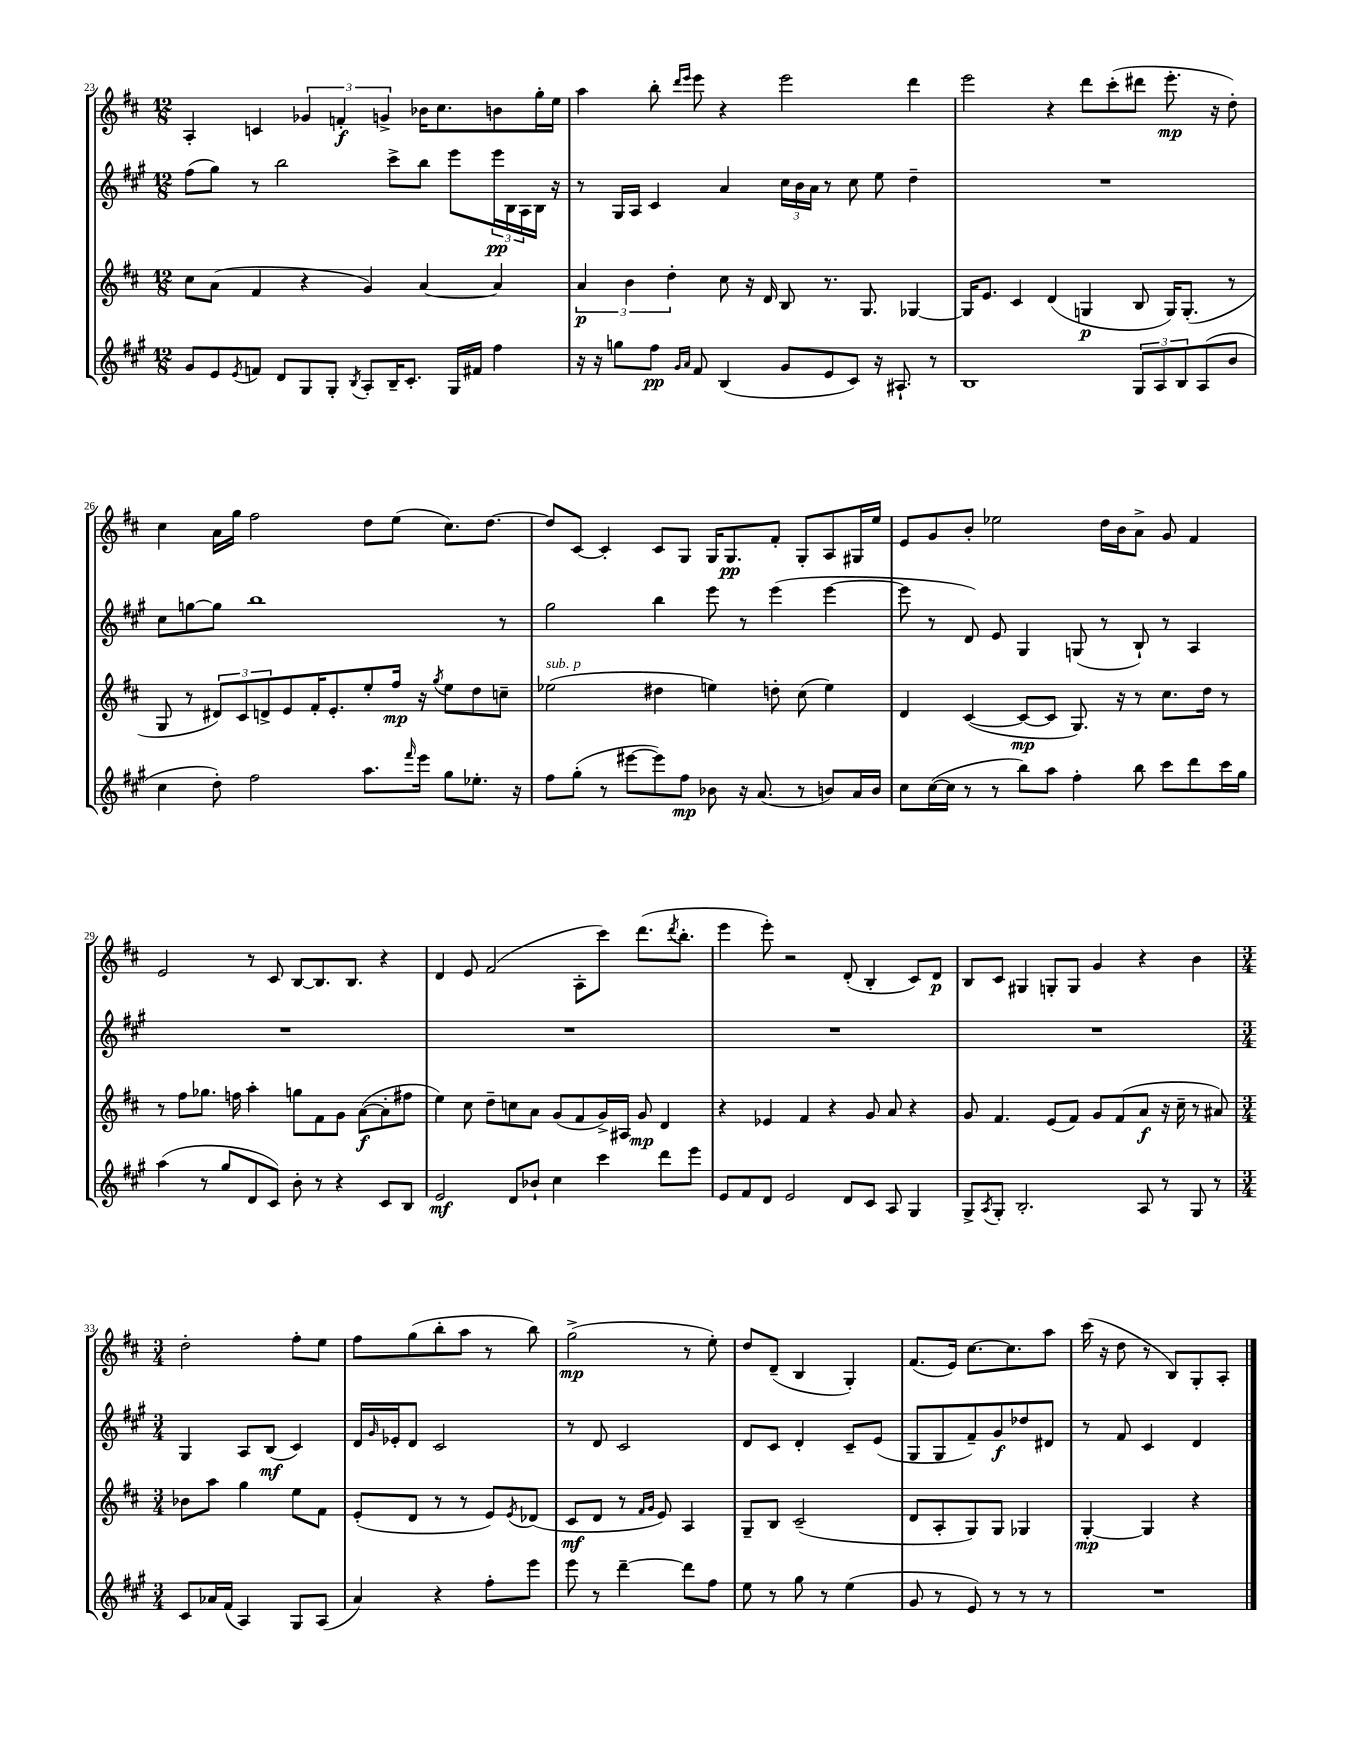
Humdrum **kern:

**kern	**kern	**kern	**kern
*staff4	*staff3	*staff2	*staff1
*clefG2	*clefG2	*clefG2	*clefG2
*k[f#c#g#]	*k[f#c#]	*k[f#c#g#]	*k[f#c#]
*M12/8	*M12/8	*M12/8	*M12/8
8g#	8cc#	(8ff#	4A'
8e	(8a	8gg#)	.
8qe	.	.	.
8f	4f#	8r	4c
8d	.	2bb	.
8G#	4r	.	6g-
8G#'	.	.	.
.	.	.	6f'
8qB	.	.	.
8A'	4g)	.	.
.	.	.	6g^
16B~	.	8ccc#^	.
8.c#'	.	.	.
.	[4a	8bb	16b-
.	.	.	8.cc#
16G#	.	8eee	.
16f#	.	.	.
4ff#	4a]	24eee	8b
.	.	24B	.
.	.	24A	.
.	.	16B	16gg'
.	.	16r	16ee
=	=	=	=
16r	6a	8r	4aa
16r	.	.	.
8gg	.	16G#	.
.	6b	.	.
.	.	16A	.
8ff#	.	4c#	8bb'
.	6dd'	.	.
16qqg#	.	.	16qqddd
16qqa	.	.	16qqeee
8f#	.	.	8eee
(4B	8cc#	4a	4r
.	16r	.	.
.	16d	.	.
8g#	8B	24cc#	2eee
.	.	24b	.
.	.	24a	.
8e	8.r	8r	.
8c#)	.	8cc#	.
.	8.G	.	.
16r	.	8ee	.
8.A#`	.	.	.
.	[4G-	4dd~	4ddd
8r	.	.	.
=	=	=	=
1B	16G-]	1.r	2eee
.	8.e	.	.
.	4c#	.	.
.	(4d	.	4r
.	4G	.	8ddd
.	.	.	(8ccc#'
12G#	8B	.	8ddd#
12A	.	.	.
.	16G)	.	8.eee'
12B	.	.	.
.	(8.G'	.	.
(8A	.	.	.
.	.	.	16r
8b	8r	.	8dd')
=	=	=	=
4cc#	8G	8cc#	4cc#
.	8r	[8gg	.
8dd')	12d#)	8gg]	16a
.	.	.	16gg
.	12c#	.	.
2ff#	.	1bb	2ff#
.	12d^	.	.
.	8e	.	.
.	16f#'	.	.
.	8.e'	.	.
8.aa	8ee'	.	8dd
.	16ff#	.	(8ee
16qqfff#	.	.	.
16eee	16r	.	.
.	8qgg	.	.
8gg#	8ee	.	8.cc#)
8.ee-'	8dd	.	.
.	.	.	[8.dd
.	8cc~	8r	.
16r	.	.	.
=	=	=	=
8ff#	(2ee-	2gg#	8dd]
(8gg#'	.	.	[8c#
8r	.	.	4c#']
[8eee#	.	.	.
8eee#])	4dd#	4bb	8c#
8ff#	.	.	8G
8b-	4ee)	8eee	16G
.	.	.	8.G
16r	.	8r	.
(8.a	.	.	.
.	8dd'	(4eee	8f#'
8r	(8cc#	.	8G'
8b)	4ee)	[4eee	8A
16a	.	.	16G#
16b	.	.	16ee
=	=	=	=
8cc#	4d	8eee]	8e
([16cc#	.	8r	8g
16cc#]	.	.	.
8r	([4c#	8d)	8b'
8r	.	8e	2ee-
8bb)	8c#_	4G#	.
8aa	8c#]	.	.
4ff#'	8.G)	(8G	.
.	.	8r	16dd
.	16r	.	16b
8bb	8r	8B`)	8a^
8ccc#	8.cc#	8r	8g
8ddd	.	4A	4f#
.	16dd	.	.
16ccc#	8r	.	.
16gg#	.	.	.
=	=	=	=
(4aa	8r	1.r	2e
.	8ff#	.	.
8r	8.gg-	.	.
8gg#	.	.	.
.	16ff	.	.
8d	4aa'	.	8r
8c#)	.	.	8c#
8b'	8gg	.	[8B
8r	8f#	.	8.B]
4r	8g	.	.
.	.	.	8.B
.	([8a	.	.
8c#	8a']	.	4r
8B	8ff#	.	.
=	=	=	=
2e	4ee)	1.r	4d
.	8cc#	.	8e
.	8dd~	.	(2f#
8d	8cc	.	.
8b-`	8a	.	.
4cc#	(8g	.	.
.	8f#	.	8A'
4ccc#	16g^)	.	8ccc#)
.	16A#	.	.
.	8g	.	(8.ddd
8ddd	4d	.	.
.	.	.	8qddd
.	.	.	8.bb'
8eee	.	.	.
=	=	=	=
8e	4r	1.r	4eee
8f#	.	.	.
8d	4e-	.	8eee')
2e	.	.	2r
.	4f#	.	.
.	4r	.	.
8d	.	.	(8d'
8c#	8g	.	4B'
8A	8a	.	.
4G#	4r	.	8c#)
.	.	.	8d
=	=	=	=
8G#^	8g	1.r	8B
8qA	.	.	.
8G#'	4.f#	.	8c#
2.B'	.	.	4G#
.	(8e	.	8G'
.	8f#)	.	8G
.	8g	.	4g
.	(8f#	.	.
8A	8a	.	4r
8r	16r	.	.
.	16cc#~	.	.
8G#	8r	.	4b
8r	8a#)	.	.
=	=	=	=
*M3/4	*M3/4	*M3/4	*M3/4
8c#	8b-	4G#	2dd'
16a-	8aa	.	.
(16f#	.	.	.
4A)	4gg	8A	.
.	.	(8B	.
8G#	8ee	4c#)	8ff#'
(8A	8f#	.	8ee
=	=	=	=
4a)	(8e'	16d	8ff#
.	.	16qqg#	.
.	.	16e-'	.
.	8d	8d	(8gg
4r	8r	2c#	8bb'
.	8r	.	8aa
8ff#'	8e)	.	8r
.	8qe	.	.
8eee	(8d-	.	8bb)
=	=	=	=
8eee	8c#	8r	(2gg^
8r	8d	8d	.
[4ddd~	8r	2c#	.
.	16qqf#	.	.
.	16qqg	.	.
.	8e)	.	.
8ddd]	4A	.	8r
8ff#	.	.	8ee')
=	=	=	=
8ee	8G~	8d	8dd
8r	8B	8c#	(8d~
8gg#	(2c#~	4d'	4B
8r	.	.	.
(4ee	.	8c#~	4G')
.	.	(8e	.
=	=	=	=
8g#	8d	8G#	(8.f#
8r	8A'	8G#	.
.	.	.	16e)
8e)	8G)	8f#~)	[8.cc#
8r	8G	8g#	.
.	.	.	8.cc#]
8r	4G-	8dd-	.
8r	.	8d#	8aa
=	=	=	=
2.r	[4G'	8r	(16ccc#
.	.	.	16r
.	.	8f#	8dd
.	4G]	4c#	8r
.	.	.	8B)
.	4r	4d	8G'
.	.	.	8A'
==	==	==	==
*-	*-	*-	*-
